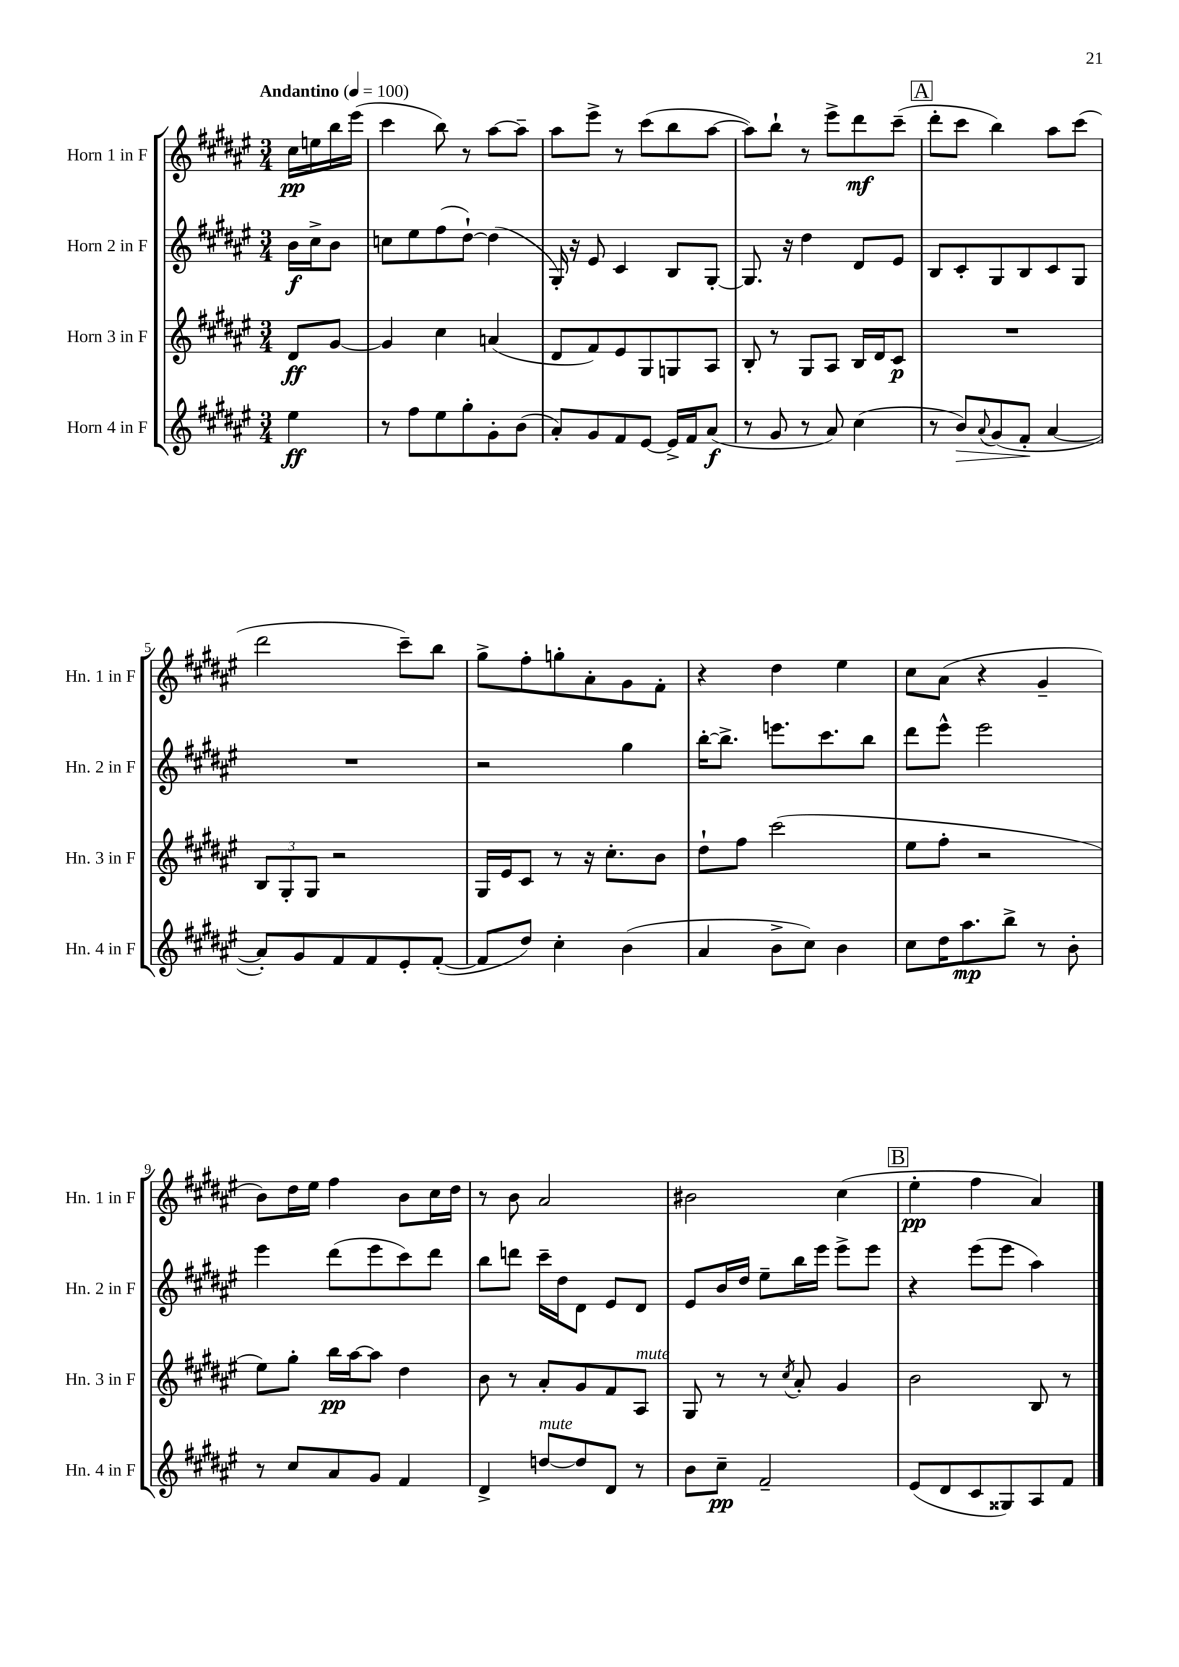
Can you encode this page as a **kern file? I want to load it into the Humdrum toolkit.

**kern	**dynam	**kern	**dynam	**kern	**dynam	**kern	**dynam
*part4	*part4	*part3	*part3	*part2	*part2	*part1	*part1
*staff4	*staff4	*staff3	*staff3	*staff2	*staff2	*staff1	*staff1
*I"Horn 4 in F	*	*I"Horn 3 in F	*	*I"Horn 2 in F	*	*I"Horn 1 in F	*
*I'Hn. 4 in F	*	*I'Hn. 3 in F	*	*I'Hn. 2 in F	*	*I'Hn. 1 in F	*
*clefG2	*	*clefG2	*	*clefG2	*	*clefG2	*
*k[f#c#g#d#a#e#]	*	*k[f#c#g#d#a#e#]	*	*k[f#c#g#d#a#e#]	*	*k[f#c#g#d#a#e#]	*
*M3/4	*	*M3/4	*	*M3/4	*	*M3/4	*
*MM100	*	*MM100	*	*MM100	*	*MM100	*
=	=	=	=	=	=	=	=
!	!	!	!	!	!	!LO:TX:a:B:t=Andantino	!
4ee#\	ff	8d#/L	ff	16b\LL	f	16cc#\LL	pp
.	.	.	.	16cc#^\J	.	16een\	.
.	.	[8g#/J	.	8b\J	.	16bb\	.
.	.	.	.	.	.	(16eee#\JJ	.
=1	=1	=1	=1	=1	=1	=1	=1
8r	.	4g#/]	.	8ccn\L	.	4ccc#\	.
8ff#\L	.	.	.	8ee#\	.	.	.
8ee#\	.	4cc#\	.	(8ff#\	.	8bb\)	.
8gg#'\	.	.	.	[8dd#`\J)	.	8r	.
8g#'\	.	(4an/	.	(4dd#\]	.	[8aa#\L	.
(8b\J	.	.	.	.	.	8aa#~\J]	.
=2	=2	=2	=2	=2	=2	=2	=2
8a#'/L)	.	8d#/L	.	16G#'/)	.	8aa#\L	.
.	.	.	.	16r	.	.	.
8g#/	.	8f#/)	.	8e#/	.	8eee#^\J	.
8f#/	.	8e#/	.	4c#/	.	8r	.
[8e#/J	.	8G#/	.	.	.	(8ccc#\L	.
16e#^/LL]	.	8Gn/	.	8B/L	.	8bb\	.
16f#/J	.	.	.	.	.	.	.
(8a#/J	f	8A#/J	.	[8G#'/J	.	[8aa#\J	.
=3	=3	=3	=3	=3	=3	=3	=3
8r	.	8B'/	.	8.G#/]	.	8aa#\L])	.
8g#/	.	8r	.	.	.	8bb`\J	.
.	.	.	.	16r	.	.	.
8r	.	8G#/L	.	4dd#\	.	8r	.
8a#/)	.	8A#/J	.	.	.	8eee#^\L	.
(4cc#\	.	16B/LL	.	8d#/L	.	8ddd#\	mf
.	.	16d#/J	.	.	.	.	.
.	.	8c#/J	p	8e#/J	.	(8ccc#~\J	.
!!LO:REH:place=s1:t=A
=4	=4	=4	=4	=4	=4	=4	=4
8r	.	2.r	.	8B/L	.	8ddd#'\L	.
!	!LO:HP:b	!	!	!	!	!	!
8b/L)	>	.	.	8c#'/	.	8ccc#\J	.
8qqa#/	.	.	.	.	.	.	.
(8g#/	.	.	.	8G#/	.	4bb\)	.
8f#'/J	.	.	.	8B/	.	.	.
[4a#/	]	.	.	8c#/	.	8aa#\L	.
.	.	.	.	8G#/J	.	(8ccc#\J	.
!!LO:LB:g=z
=5	=5	=5	=5	=5	=5	=5	=5
8a#'/L])	.	12B/L	.	2.r	.	2ddd#\	.
.	.	12G#'/	.	.	.	.	.
8g#/	.	.	.	.	.	.	.
.	.	12G#/J	.	.	.	.	.
8f#/	.	2r	.	.	.	.	.
8f#/	.	.	.	.	.	.	.
8e#'/	.	.	.	.	.	8ccc#~\L)	.
([8f#'/J	.	.	.	.	.	8bb\J	.
=6	=6	=6	=6	=6	=6	=6	=6
8f#/L]	.	16G#/LL	.	2r	.	8gg#^\L	.
.	.	16e#/J	.	.	.	.	.
8dd#/J)	.	8c#/J	.	.	.	8ff#'\	.
4cc#'\	.	8r	.	.	.	8ggn'\	.
.	.	16r	.	.	.	8a#'\	.
.	.	8.cc#'\L	.	.	.	.	.
(4b\	.	.	.	4gg#\	.	8g#\	.
.	.	8b\J	.	.	.	8f#'\J	.
=7	=7	=7	=7	=7	=7	=7	=7
4a#/	.	8dd#`\L	.	[16bb'\KL	.	4r	.
.	.	.	.	8.bb^\J]	.	.	.
.	.	8ff#\J	.	.	.	.	.
8b^\L	.	(2ccc#\	.	8.eeen\L	.	4dd#\	.
8cc#\J)	.	.	.	.	.	.	.
.	.	.	.	8.ccc#\	.	.	.
4b\	.	.	.	.	.	4ee#\	.
.	.	.	.	8bb\J	.	.	.
=8	=8	=8	=8	=8	=8	=8	=8
8cc#\L	.	8ee#\L	.	8ddd#\L	.	8cc#\L	.
16dd#\K	.	8ff#'\J	.	8eee#^^\J	.	(8a#\J	.
8.aa#\	mp	.	.	.	.	.	.
.	.	2r	.	2eee#\	.	4r	.
8bb^\J	.	.	.	.	.	.	.
8r	.	.	.	.	.	4g#~/	.
8b'\	.	.	.	.	.	.	.
!!LO:LB:g=z
=9	=9	=9	=9	=9	=9	=9	=9
8r	.	8ee#\L)	.	4eee#\	.	8b\L)	.
8cc#/L	.	8gg#'\J	.	.	.	16dd#\L	.
.	.	.	.	.	.	16ee#\JJ	.
8a#/	.	16bb\LL	pp	(8ddd#\L	.	4ff#\	.
.	.	[16aa#\J	.	.	.	.	.
8g#/J	.	8aa#\J]	.	8eee#\	.	.	.
4f#/	.	4dd#\	.	8ccc#\)	.	8b\L	.
.	.	.	.	8ddd#\J	.	16cc#\L	.
.	.	.	.	.	.	16dd#\JJ	.
=10	=10	=10	=10	=10	=10	=10	=10
4d#^/	.	8b\	.	8bb\L	.	8r	.
.	.	8r	.	8dddn\J	.	8b\	.
!LO:TX:a:i:t=mute	!	!	!	!	!	!	!
[8ddn/L	.	8a#'/L	.	16ccc#~\LL	.	2a#/	.
.	.	.	.	16dd#\J	.	.	.
8dd/]	.	8g#/	.	8d#\J	.	.	.
8d#/J	.	8f#/	.	8e#/L	.	.	.
!	!	!LO:TX:a:i:t=mute	!	!	!	!	!
8r	.	8A#/J	.	8d#/J	.	.	.
=11	=11	=11	=11	=11	=11	=11	=11
8b\L	.	8G#/	.	8e#/L	.	2b#X\	.
8cc#~\J	pp	8r	.	16b/L	.	.	.
.	.	.	.	16dd#/JJ	.	.	.
2f#~/	.	8r	.	8ee#~\L	.	.	.
.	.	8qcc#/	.	.	.	.	.
.	.	8a#'/	.	16bb\L	.	.	.
.	.	.	.	16eee#\JJ	.	.	.
.	.	4g#/	.	8eee#^\L	.	(4cc#\	.
.	.	.	.	8eee#\J	.	.	.
!!LO:REH:place=s1:t=B
=12	=12	=12	=12	=12	=12	=12	=12
(8e#/L	.	2b\	.	4r	.	4ee#'\	pp
8d#/	.	.	.	.	.	.	.
8c#/	.	.	.	(8eee#\L	.	4ff#\	.
8G##X/)	.	.	.	8eee#\J	.	.	.
8A#/	.	8B/	.	4aa#\)	.	4a#/)	.
8f#/J	.	8r	.	.	.	.	.
==	==	==	==	==	==	==	==
*-	*-	*-	*-	*-	*-	*-	*-
